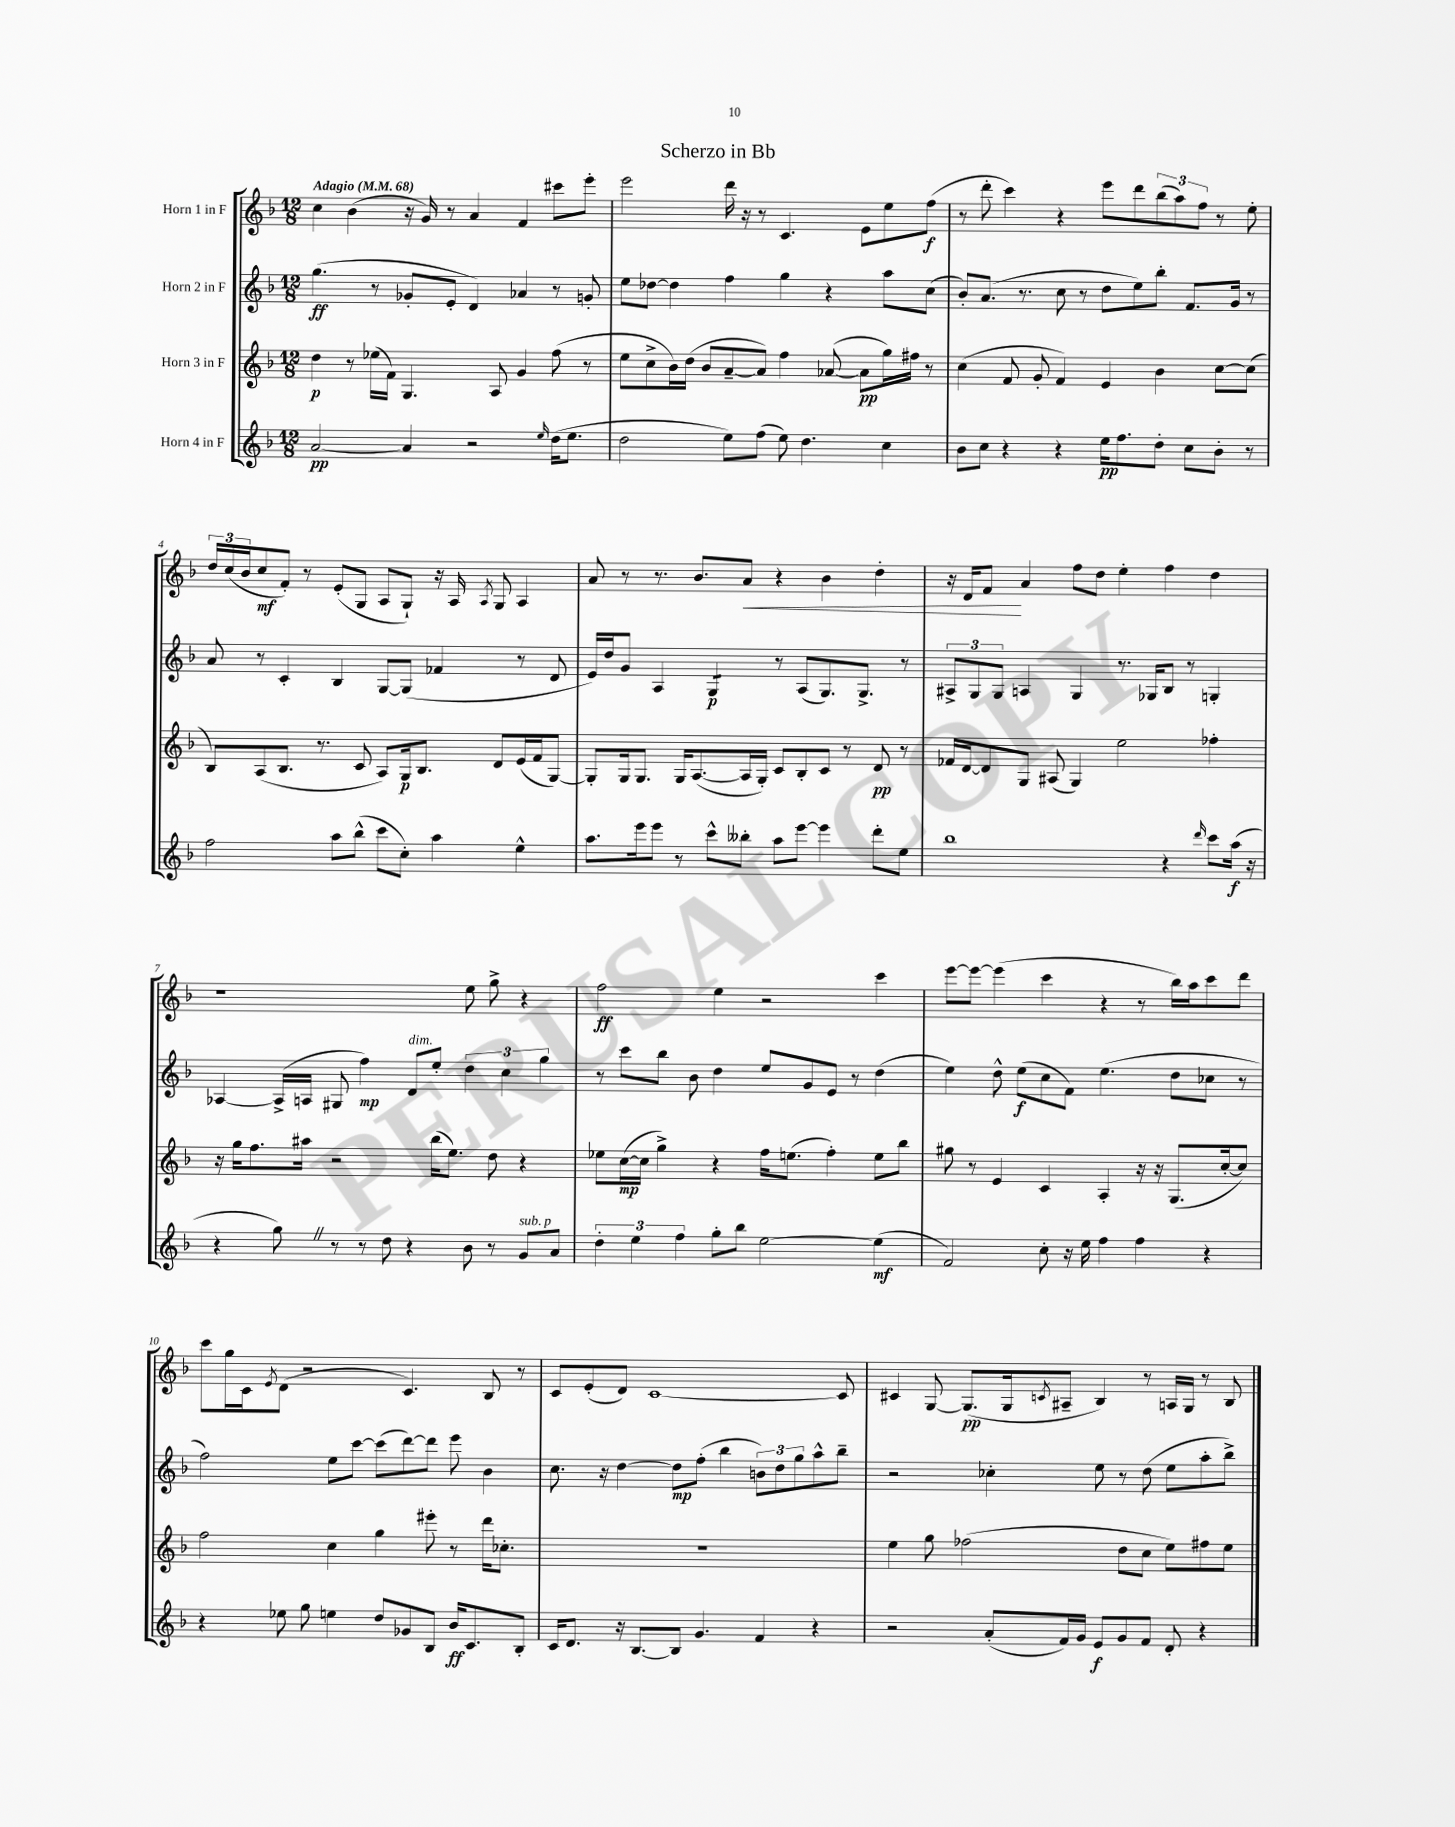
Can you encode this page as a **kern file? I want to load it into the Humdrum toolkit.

**kern	**kern	**kern	**kern
*staff4	*staff3	*staff2	*staff1
*clefG2	*clefG2	*clefG2	*clefG2
*k[b-]	*k[b-]	*k[b-]	*k[b-]
*M12/8	*M12/8	*M12/8	*M12/8
*MM68	*MM68	*MM68	*MM68
[2a	4dd	(4.gg	4cc
.	8r	.	(4b-
.	(16ee-	8r	.
.	16f)	.	.
4a]	4.G	8g-'	16r
.	.	.	16g)
.	.	8e'	8r
2r	.	4d)	4a
.	8A	.	.
.	4g	4a-	4f
16qqee	.	.	.
(16dd	(8ff	8r	8ccc#
8.ee	.	.	.
.	8r	8g'	8eee'
=	=	=	=
2dd	8ee	8ee	2eee
.	8cc^	[8dd-	.
.	16b-)	4dd-]	.
.	(16dd	.	.
.	8b-	.	.
8ee)	[8a~	4ff	16ddd
.	.	.	16r
(8ff	8a])	.	8r
8ee)	4ff	4gg	4.c
4.dd	.	.	.
.	([8a-	4r	.
.	8a-]	.	8e
4cc	16gg)	8aa	8ee
.	16ff#	.	.
.	8r	(8cc	(8ff
=	=	=	=
8b-	(4cc	8b-')	8r
8cc	.	(8.a	8ddd'
4r	8f	.	4ccc)
.	.	8.r	.
.	8g'	.	.
4r	4f)	8cc	4r
.	.	8r	.
16ee	4e	8dd	8eee
8.ff	.	.	.
.	.	8ee)	8ddd
8dd'	4b-	8bb-'	(12bb-
.	.	.	12aa)
8cc	.	8.f	.
.	.	.	12ff
8b-'	[8cc	.	8r
.	.	16g	.
8r	(8cc]	8r	8ee'
=	=	=	=
2ff	8B-)	8a	24dd
.	.	.	(24cc
.	.	.	24b-
.	(8A	8r	8cc
.	8.B-	4c'	8f')
.	.	.	8r
.	8.r	.	.
8aa	.	4B-	(8e'
(8bb-^^	8c	.	8G
8ccc	8A)	[8G	8A
8cc')	16G	(8G]	8G`)
.	8.B-	.	.
4aa	.	4f-	16r
.	.	.	16A
.	.	.	8qA
.	8d	.	8G
4ee^^	(16e	8r	4A
.	16f	.	.
.	[8G)	8d	.
=	=	=	=
8.aa	8G']	16e)	8a
.	.	16dd	.
.	16G	8g	8r
16eee	8.G	.	.
8eee	.	4A	8.r
8r	16G	.	.
.	([8.A	.	8.b-
8ccc^^	.	4G	.
8bb--'	16A]	.	8a
.	16G')	.	.
8aa	8c	8r	4r
[8eee	8B-'	(8A	.
4eee]	8c	8.G)	4b-
.	8r	.	.
.	.	8.G^	.
8ddd'	8d	.	4dd'
8ee	8r	8r	.
=	=	=	=
1bb-	16f-	12A#^	16r
.	[16d	.	16d
.	.	12G	.
.	8d]	.	8f
.	.	12G	.
.	8G	4A	4a
.	(8A#	.	.
.	4G)	4G	8ff
.	.	.	8dd
.	2ee	8.r	4ee'
.	.	16G-	.
4r	.	8B-	4ff
.	.	8r	.
16qqddd	.	.	.
8ccc	4ff-'	4G'	4dd
(16aa	.	.	.
16r	.	.	.
=	=	=	=
4r	16r	[4A-	1r
.	16gg	.	.
.	8.ff	.	.
8gg)	.	(16A-^]	.
.	16aa#	16A	.
8r	2r	8G#	.
8r	.	4ff)	.
8dd	.	.	.
4r	.	8d	.
.	(16bb-	8ee'	.
.	8.ee)	.	.
8b-	.	6dd	8ee
8r	8dd	.	8gg^
.	.	6cc	.
8g	4r	.	4r
.	.	6gg	.
8a	.	.	.
=	=	=	=
6dd'	8ee-	8r	2ff
.	([16cc	8ccc	.
6ee	.	.	.
.	16cc]	.	.
.	4gg^)	8bb-	.
6ff	.	.	.
.	.	8b-	.
8gg'	4r	4dd	4ee
8bb-	.	.	.
[2ee	16ff	8ee	2r
.	(8.ee	.	.
.	.	8g	.
.	4ff')	8e	.
.	.	8r	.
(4ee]	8ee	(4dd	4ccc
.	8bb-	.	.
=	=	=	=
2f)	8gg#	4ee)	[8eee
.	8r	.	8eee_
.	4e	8dd^^	(4eee]
.	.	(8ee	.
8cc'	4c	8cc	4ccc
16r	.	8f)	.
16ee	.	.	.
4ff	4A'	(4.ee	4r
4ff	16r	.	8r
.	16r	.	.
.	(8.G	8dd	16bb-)
.	.	.	16aa
4r	.	8cc-	8ccc
.	[16cc'	.	.
.	8cc])	8r	8ddd
=	=	=	=
4r	2ff	2ff)	8ccc
.	.	.	16gg
.	.	.	16c
.	.	.	8qe
8ee-	.	.	(8d
8gg	.	.	2r
4ee	4cc	8ee	.
.	.	[8ccc	.
8dd	4gg	(8ccc]	.
8g-	.	[8ddd)	4.c)
8B-	8eee#'	8ddd]	.
16b-	8r	8eee	.
8.c	.	.	.
.	16ddd	4b-	8B-
.	8.cc-'	.	.
8B-'	.	.	8r
=	=	=	=
16c	1.r	8.cc	8c
8.d	.	.	.
.	.	.	(8e'
.	.	16r	.
16r	.	[4dd	8d)
[8.B-	.	.	.
.	.	.	[1c
8B-]	.	8dd]	.
4.g	.	(8ff'	.
.	.	4bb-	.
4f	.	12b)	.
.	.	12dd	.
.	.	12gg	.
4r	.	8aa^^	.
.	.	8bb-~	8c]
=	=	=	=
2r	4ee	2r	4c#
.	8gg	.	[8G
.	(2ff-	.	(8.G]
(8a'	.	4cc-'	.
.	.	.	16G
.	.	.	8qc
16f)	.	.	8A#~
16g	.	.	.
8e	.	8ee	4B-)
8g	8dd	8r	.
8f	8cc	(8dd	8r
8d'	8ee)	8ee	16A
.	.	.	16G
4r	8ff#	8aa'	8r
.	8ee	8bb-^)	8B-
==	==	==	==
*-	*-	*-	*-
